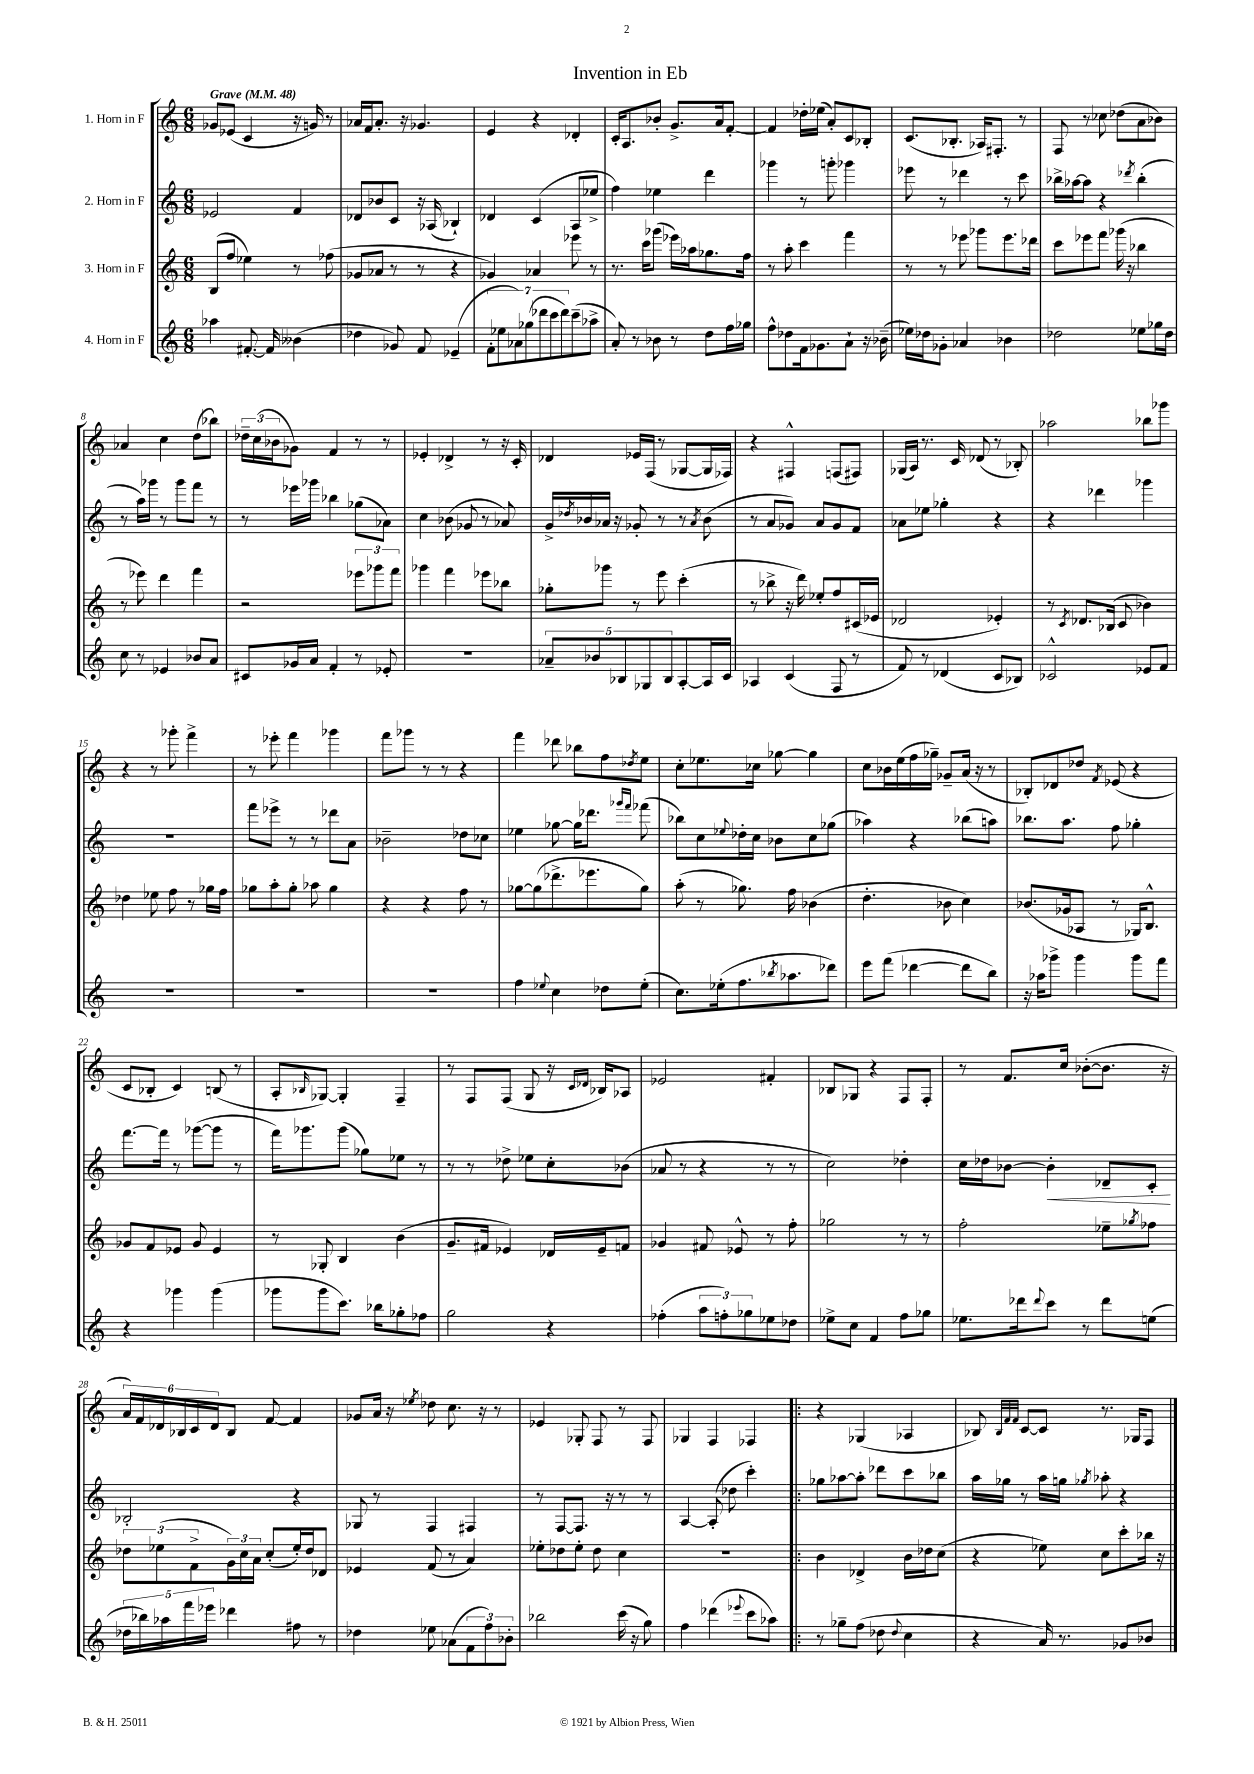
\header { title = "Invention in Eb" }
<<
\new StaffGroup <<
\new Staff = "s0" \with { instrumentName = "1. Horn in F" } {
    \clef treble \key c \major \numericTimeSignature \time 6/8 \tempo "Grave" 4 = 48
    ges'8 ees'8( c'4 r16 g'16) r8 |
    aes'16 f'16 aes'8.-. r16 ges'4. |
    e'4 r4 des'4-. |
    c'16-. a8. bes'8-. g'8.-> a'16 f'8~-. |
    f'4 des''16-. ees''16( a'8-.) c'8 bes8-. |
    c'8.( bes8.-. aes16) fis8.-. r8 |
    f8 r8 ces''8 des''8( a'8 bes'8) |
    aes'4 c''4 d''8( bes''8) |
    \tuplet 3/2 { des''16-- c''16( bes'16 } ges'8) f'4 r8 r8 |
    ees'4-. des'4-> r8 r16 c'16-. |
    des'4 ees'16 f16( r8 ges8~ ges16 fes16) |
    r4 fis4-^ f8( fis8) |
    ges16( a16) r8. c'16 des'8( r8 bes8-.) |
    aes''2 bes''8 ges'''8 |
    r4 r8 ges'''8-. f'''4-> |
    r8 ees'''8-. f'''4 ges'''4 |
    f'''8 ges'''8 r8 r8 r4 |
    f'''4 des'''8 bes''8 f''8 \acciaccatura { des''8 } e''8 |
    c''8-. ees''8. ces''16 ges''8~ ges''4 |
    c''8 bes'16 e''16( f''16 ges''16--) ges'8-- a'16( r16 r8 |
    bes8-.) des'8 des''8 \acciaccatura { f'8 } ees'8( r4 |
    c'8 bes8-. c'4) b8( r8 |
    a8-. \grace { bes16 } ges8~) ges4-. f4-- |
    r8 f8 f8( g8 r16 \grace { c'16 des'16 } bes16) aes8 |
    ees'2 fis'4-. |
    bes8 ges8 r4 f8 f8-. |
    r8 f'8. c''16 bes'8~-.( bes'8. r16 |
    \tuplet 6/4 { a'16) f'16 des'16 bes16 c'16 des'16 } bes8 f'8~ f'4 |
    ges'8 a'16 r16 \acciaccatura { ees''8 } des''8 c''8. r16 r8 |
    ees'4 ges8-. f8 r8 f8 |
    ges4 f4 fes4 |
    \bar ".|:" r4 ges4( aes4 |
    bes8) \grace { bes32 f'32 f'32 } c'8~ c'8 r8. ges16 f8 \bar "|." |
}
\new Staff = "s1" \with { instrumentName = "2. Horn in F" } {
    \clef treble \key c \major \numericTimeSignature \time 6/8
    ees'2 f'4 |
    des'8 bes'8 c'8 r16 aes16( bes4-!) |
    des'4 c'4( a8 ees''8-> |
    f''4) ees''4 d'''4 |
    ges'''4 r8 g'''8-. ges'''4 |
    ees'''8 r8 des'''4 r8 c'''8 |
    bes''16-> aes''16~ aes''8 r4 \acciaccatura { des'''8 } bes''4-.( |
    r8 a''16) ges'''16 r8 ges'''8 f'''8 r8 |
    r8 ees'''16 ges'''16 bes''4 ges''8( aes'8) |
    c''4 bes'8( ges'8 r8 aes'8) |
    g'16-> \acciaccatura { des''8 } bes'16 aes'16 r16 ges'8-. r8 r8 \acciaccatura { aes'8 } bes'8( |
    r8 a'8 ges'8) a'8 ges'8 f'8 |
    aes'8 ees''8 ges''4-. r4 |
    r4 des'''4 ges'''4 |
    R2. |
    f'''8 ees'''8-> r8 r8 des'''8 a'8 |
    bes'2-- des''8 ces''8 |
    ees''4 ges''8~ ges''16 des'''8. \grace { ges'''16 f'''16 } fes'''8( |
    bes''8) c''8 \appoggiatura { ees''8 } des''16-. c''16 bes'8 c''8 ges''8( |
    aes''4) r4 bes''8( a''8) |
    bes''8. a''8. f''8 ges''4-. |
    f'''8.~ f'''16 r8 ges'''8~( ges'''8 r8 |
    f'''16) ges'''8. ges'''8( ges''8) ees''8 r8 |
    r8 r8 des''8-> ees''8 c''8-. bes'8( |
    aes'8 r8 r4 r8 r8 |
    c''2) des''4-. |
    c''16 des''16 bes'8~ bes'4-.\< des'8-- c'8-.\! |
    bes2-. r4 |
    ges8 r8 f4 fis4 |
    r8 f8~ f8. r16 r8 r8 |
    a4~ a8-.( des''8 c'''4-.) |
    \bar ".|:" ges''8 aes''8~ aes''8-. des'''8 c'''8 bes''8 |
    a''16 ges''16 r8 a''16 g''16 \acciaccatura { ges''8 } aes''8-. r4 \bar "|." |
}
\new Staff = "s2" \with { instrumentName = "3. Horn in F" } {
    \clef treble \key c \major \numericTimeSignature \time 6/8
    b8( f''8 ees''4) r8 fes''8( |
    ges'8 aes'8 r8 r8 r4 |
    ges'4) aes'4 ees'''8 r8 |
    r8. c'''16 ges'''8( ees'''16) aes''16 ges''8. f''16 |
    r8 a''8-. c'''4 f'''4 |
    r8 r8 ees'''8 ges'''8 ees'''8. des'''16 |
    c'''8 ees'''8 f'''8 ges'''16( r16 bes''4 |
    r8 ees'''8) d'''4 f'''4 |
    r2 \tuplet 3/2 { ees'''8 ges'''8 f'''8 } |
    ges'''4 f'''4 ees'''8 bes''8 |
    ges''8-. ges'''8 r8 e'''8 c'''4-.( |
    r8 bes''8-> r16 d'''16) ees''8-. f''8 cis'16( ees'16 |
    des'2 ees'4-.) |
    r8 \acciaccatura { c'8 } des'8. bes16( c'8 bes'4) |
    des''4 ees''8 f''8 r8 ges''16 f''16 |
    ges''8 a''8-. ges''8-. aes''8 ges''4 |
    r4 r4 f''8 r8 |
    ges''8~ ges''8( des'''8.-> ees'''8. ges''8) |
    a''8-.( r8 ges''8.) f''16 bes'4( |
    d''4.-. bes'8 c''4) |
    bes'8.( ges'16 aes8 r8 ges16) b8.-^ |
    ges'8 f'8 ees'8 ges'8 ees'4 |
    r8 ges8-. b4 b'4( |
    g'8.-- fis'16 ees'4) des'16 ees'16-- f'8 |
    ges'4 fis'8 ees'8-^ r8 f''8-. |
    ges''2 r8 r8 |
    f''2-. ees''8-- \acciaccatura { ges''8 } fes''8 |
    \tuplet 3/2 { des''8 ees''8( f'8-> } \tuplet 3/2 { g'16) c''16 a'16 } c''8-.( ees''16-.) des''16 des'8 |
    ees'4 f'8( r8 a'4) |
    ees''8-. des''8 ees''8-. des''8 c''4 |
    R2. |
    \bar ".|:" b'4 des'4-> b'16 des''16 c''8( |
    r4 ees''8) c''8 c'''8-. bes''16 r16 \bar "|." |
}
\new Staff = "s3" \with { instrumentName = "4. Horn in F" } {
    \clef treble \key c \major \numericTimeSignature \time 6/8
    aes''4 fis'8.~-. fis'16 beses'4( |
    des''4 ges'8) f'8 ees'4--( |
    \tuplet 7/4 { f'8-. ees''8 aes'8) ges''8( des'''8 c'''8 des'''8) } c'''8--( aes''8-> |
    a'8-.) r8 bes'8 r8 d''8 f''16 ges''16 |
    f''8-^ des''8 f'16 ges'8. a'8-! r16 bes'16--( |
    ees''16) des''16 ges'8-. aes'4 bes'4 |
    des''2 ees''8 ges''16 des''16 |
    c''8 r8 ees'4 bes'8 a'8 |
    cis'8 ges'16 a'16 f'4-. r8 ees'8-. |
    R2. |
    \tuplet 5/4 { aes'8-- bes'8 bes8 ges8 bes8 } a8~-. a16 c'16 |
    aes4 c'4( f8 r8 |
    f'8) r8 des'4( c'8 bes8) |
    ces'2-^ ees'8 f'8 |
    R2. |
    R2. |
    R2. |
    f''4 \appoggiatura { ees''8 } c''4 des''8 ees''8-.( |
    c''8.) ees''16-.( f''8. \acciaccatura { bes''8 } aes''8. des'''8) |
    e'''8 f'''8( des'''4~ des'''8 b''8) |
    r16 aes''16 ges'''8-> ges'''4 ges'''8 f'''8 |
    r4 ges'''4 ges'''4( |
    ges'''8 ges'''8 c'''8.) bes''16 ges''8-. fes''8 |
    g''2 r4 |
    fes''4-.( \tuplet 3/2 { a''8 f''8-.) ges''8 } ees''8 des''8 |
    ees''8-> c''8 f'4 f''8 ges''8 |
    ees''8. des'''16 \appoggiatura { des'''8 } c'''8 r8 des'''8 e''8( |
    \tuplet 5/4 { des''16 bes''16) aes''16 f'''16 ees'''16 } des'''4 fis''8 r8 |
    des''4 ees''8 aes'8( \tuplet 3/2 { f'8 f''8) bes'8-. } |
    bes''2 c'''16( r16 g''8) |
    f''4 des'''4( \appoggiatura { ees'''8 } c'''8 aes''8) |
    \bar ".|:" r8 ges''8-- f''8( des''8 \appoggiatura { des''8 } c''4 |
    r4 a'16) r8. ges'8 bes'8 \bar "|." |
}
>>
>>
